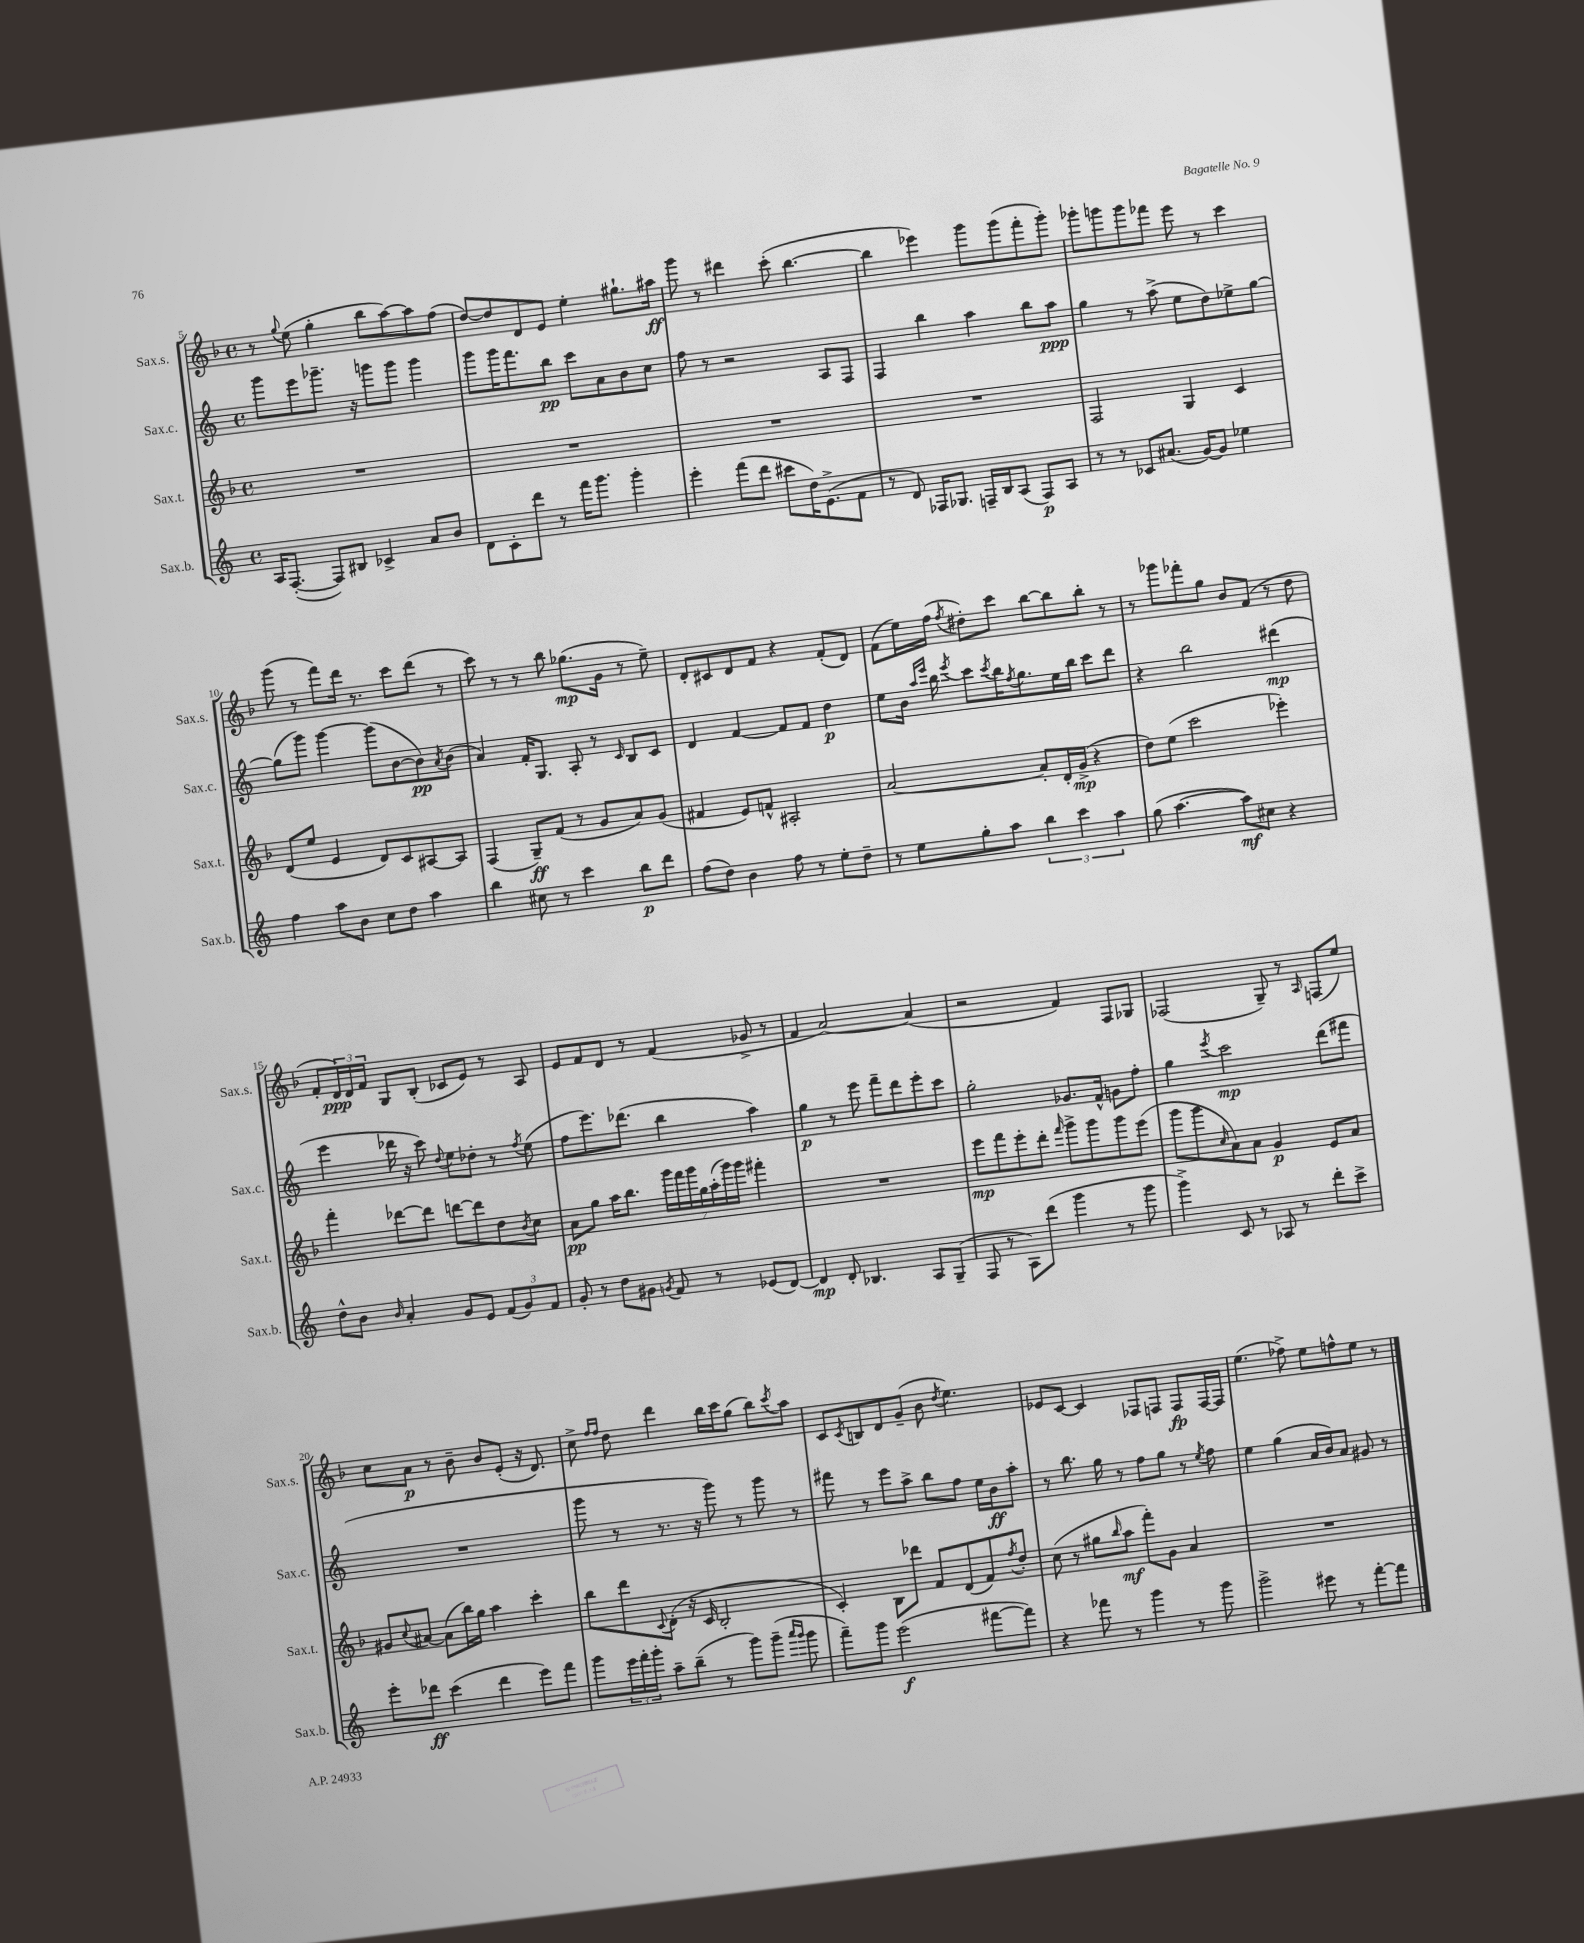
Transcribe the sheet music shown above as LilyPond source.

<<
\new StaffGroup <<
\new Staff = "s0" \with { instrumentName = "Sax.s." shortInstrumentName = "Sax.s." } {
    \clef treble \key f \major \defaultTimeSignature \time 4/4
    r8 \appoggiatura { g''8 } e''8( g''4-. bes''8 a''8~) a''8 f''8( |
    d''8~) d''8 d'8 e'8 e''4-. gis''8.-! ais''16\ff |
    g'''8 r8 dis'''4 c'''8-.( bes''4.~ |
    bes''4 ees'''4) g'''8 g'''8( f'''8-. g'''8-.) |
    ges'''8-. g'''8 g'''8 fes'''8 e'''8 r8 c'''4 |
    g'''8( r8 f'''8) d'''16 r8. c'''8 d'''8( r8 |
    c'''8) r8 r8 bes''8 ges''8.\mp( g'16 r8 e''8--) |
    d'8-. cis'8 d'8 f'8 r4 f'8-.( d'8) |
    f'8( e''16) f''16( \acciaccatura { f''8 } dis''8-.) c'''8 bes''8~ bes''8 bes''8-. r8 |
    r8 ges'''8 fes'''8-. g''8 bes'8 f'8( r8 d''8 |
    f'8-. \tuplet 3/2 { d'16\ppp) d'16 f'16 } g8 bes8-.( ces'8 e'8) r8 a8 |
    e'8 f'8 d'8 r8 f'4( ges'8-> r8 |
    f'4 a'2~) a'4( |
    r2 f'4) f8 ges8 |
    fes2( g8--) r8 \grace { a16 } f8( e''8) |
    c''8 a'8\p r8 bes'8-- bes'8 e'8-.( r16 d'8.) |
    c''8-> \grace { f''16 f''16 } d''8 d'''4 bes''16 c'''16 g''8( bes''8) \acciaccatura { c'''8 } a''8 |
    c'8 \acciaccatura { c'8 } b8 d'8 g'8--( bes'8 \acciaccatura { d''8 } e''4.) |
    ees'8 c'8~ c'4 fes8 f8 f8\fp f16~ f16 |
    e''4.( fes''8->) e''8 f''8-^ e''8 r8 \bar "|." |
}
\new Staff = "s1" \with { instrumentName = "Sax.c." shortInstrumentName = "Sax.c." } {
    \clef treble \key c \major \defaultTimeSignature \time 4/4
    g'''8 e'''8 ges'''8.-- r16 g'''8 g'''8 g'''4 |
    g'''8 g'''16 f'''8. b''8\pp c'''8 a'8 b'8 c''8 |
    f''8 r8 r2 a8 f8 |
    f4 b''4 a''4 b''8 a''8\ppp |
    g''4 r8 a''8->( e''8 d''8) ees''8-> g''8~ |
    g''8( g'''8) g'''4~ g'''8( b'8~ b'8\pp) \acciaccatura { a'8 } b'8( |
    a'4) f'16-. g8. a8-. r8 \grace { c'16 } b8 c'8 |
    d'4 f'4~ f'8 f'8 d''4\p |
    e''8 b'16 \grace { a''16 e'''16 } b''16 \acciaccatura { e'''8 } c'''8 \acciaccatura { c'''8 } b''16 \acciaccatura { f''8 } g''8. e''16 b''16 c'''8 d'''8 |
    r4 b''2 dis'''4\mp( |
    e'''4 des'''16 r16 c'''8) \appoggiatura { d''8 } e''8 des''8-. r8 \acciaccatura { f''8 } e''8( |
    f''8 e'''8.) des'''8.( b''4 a''4) |
    g''4\p r8 e'''8 f'''8-- d'''8 e'''8-. c'''8 |
    g''2-. ges'8. f'16-^ g'8 f''8-. |
    g''4 \acciaccatura { e'''8 } c'''2\mp d'''8( fis'''8 |
    R1 |
    g'''8 r8 r8. r16 g'''8) r8 g'''8 r8 |
    fis'''8 r8 e'''8 a''8-> b''8 f''8 e''16 b'16\ff a''8-. |
    r8 b''8. g''16 r8 f''8 g''8 r8 \acciaccatura { e''8 } f''8 |
    e''4 g''4( a'16 b'16) a'8 gis'8 r8 \bar "|." |
}
\new Staff = "s2" \with { instrumentName = "Sax.t." shortInstrumentName = "Sax.t." } {
    \clef treble \key f \major \defaultTimeSignature \time 4/4
    R1 |
    R1 |
    R1 |
    R1 |
    f2 g4 c'4 |
    d'8( e''8 e'4 d'8) c'8 ais8~ ais8 |
    f4( g8--\ff) f'8( r8 g'8 a'8) g'8( |
    fis'4 e'8) f'8-^ ais2-. |
    a'2~ a'8-. d'16-. g'16->\mp( r4 |
    d''8) e''8( c'''2 ees'''4-.) |
    f'''4-. des'''8~ des'''8 d'''8~ d'''8 d''8 \acciaccatura { bes'8 } c''8 |
    a'8\pp g''8 a''16 bes''8. \tuplet 7/4 { g'''16 f'''16 g'''16 g''16 a''16-.( g'''16) g'''16 } fis'''4-. |
    R1 |
    e'''8\mp f'''8 e'''8-. d'''8-. \grace { f'''16 } g'''8-> g'''8 g'''8 e'''8( |
    g'''8 g'''8 \grace { c''16 } a'8) a'8 g'4\p e'8 a'8 |
    gis'8 \appoggiatura { c''8 } ais'8~ ais'8( bes''16) g''16 a''4 c'''4-. |
    bes''8 d'''8 \appoggiatura { c'8 } d'8-.( r16 c'16 bes2-. |
    c'4-.) bes8 des'''8 f'8 d'8( f'8) \acciaccatura { f''8 } d''8-. |
    c''8( r8 gis''8 \grace { bes''16 } a''8\mf f'''8-.) g'8 a'4 |
    R1 \bar "|." |
}
\new Staff = "s3" \with { instrumentName = "Sax.b." shortInstrumentName = "Sax.b." } {
    \clef treble \key c \major \defaultTimeSignature \time 4/4
    a16 f8.~-.( f8) bis8 ces'4-> a'8 b'8 |
    d'8 c'8-. d'''8 r8 f'''16 g'''8. g'''4-. |
    e'''4-. f'''8( d'''8 cis'''8 d''16) e'8.->( f'8 |
    r8 d'8) fes16 ges8. f16-- b16 a8( f8\p) a8 |
    r8 r8 ces'8 ais'8.( g'16~) g'8 ees''4 |
    f''4 a''8 b'8 c''8 d''8 a''4 |
    b''4 cis''8 r8 c'''4 b''8\p d'''8 |
    f''8( d''8) b'4 f''8 r8 e''8-. d''8-- |
    r8 e''8 g''8-. a''8 \tuplet 3/2 { b''4 c'''4 a''4 } |
    g''8( a''4.~ a''8\mf) cis''8 r4 |
    d''8-^ b'8 \grace { b'16 } a'4-. g'8 e'8 \tuplet 3/2 { f'8( g'8) f'8 } |
    g'8-. r8 d''8 gis'8 \acciaccatura { g'8 } f'8 r8 ees'8( d'8~) |
    d'4\mp d'8-. bes4. a8 g8--( |
    f8 r8 a8) d'''8( g'''4 r8 g'''8 |
    g'''4->) c'8 r8 aes8 r8 d'''8-. c'''8-> |
    e'''8-. des'''8\ff c'''4( des'''4 e'''8) f'''8 |
    g'''8 \tuplet 3/2 { e'''16 f'''16-. g'''16-. } a''8-- b''8--( r8 g'''8) g'''8--( \grace { a'''16 g'''16 } g'''8 |
    f'''8--) g'''8 e'''2\f( fis'''8~ fis'''8) |
    r4 fes'''8 r8 g'''4 r8 g'''8 |
    g'''2-> eis'''8 r8 f'''8~-. f'''8 \bar "|." |
}
>>
>>
\layout { \context { \Score currentBarNumber = #5 } }
